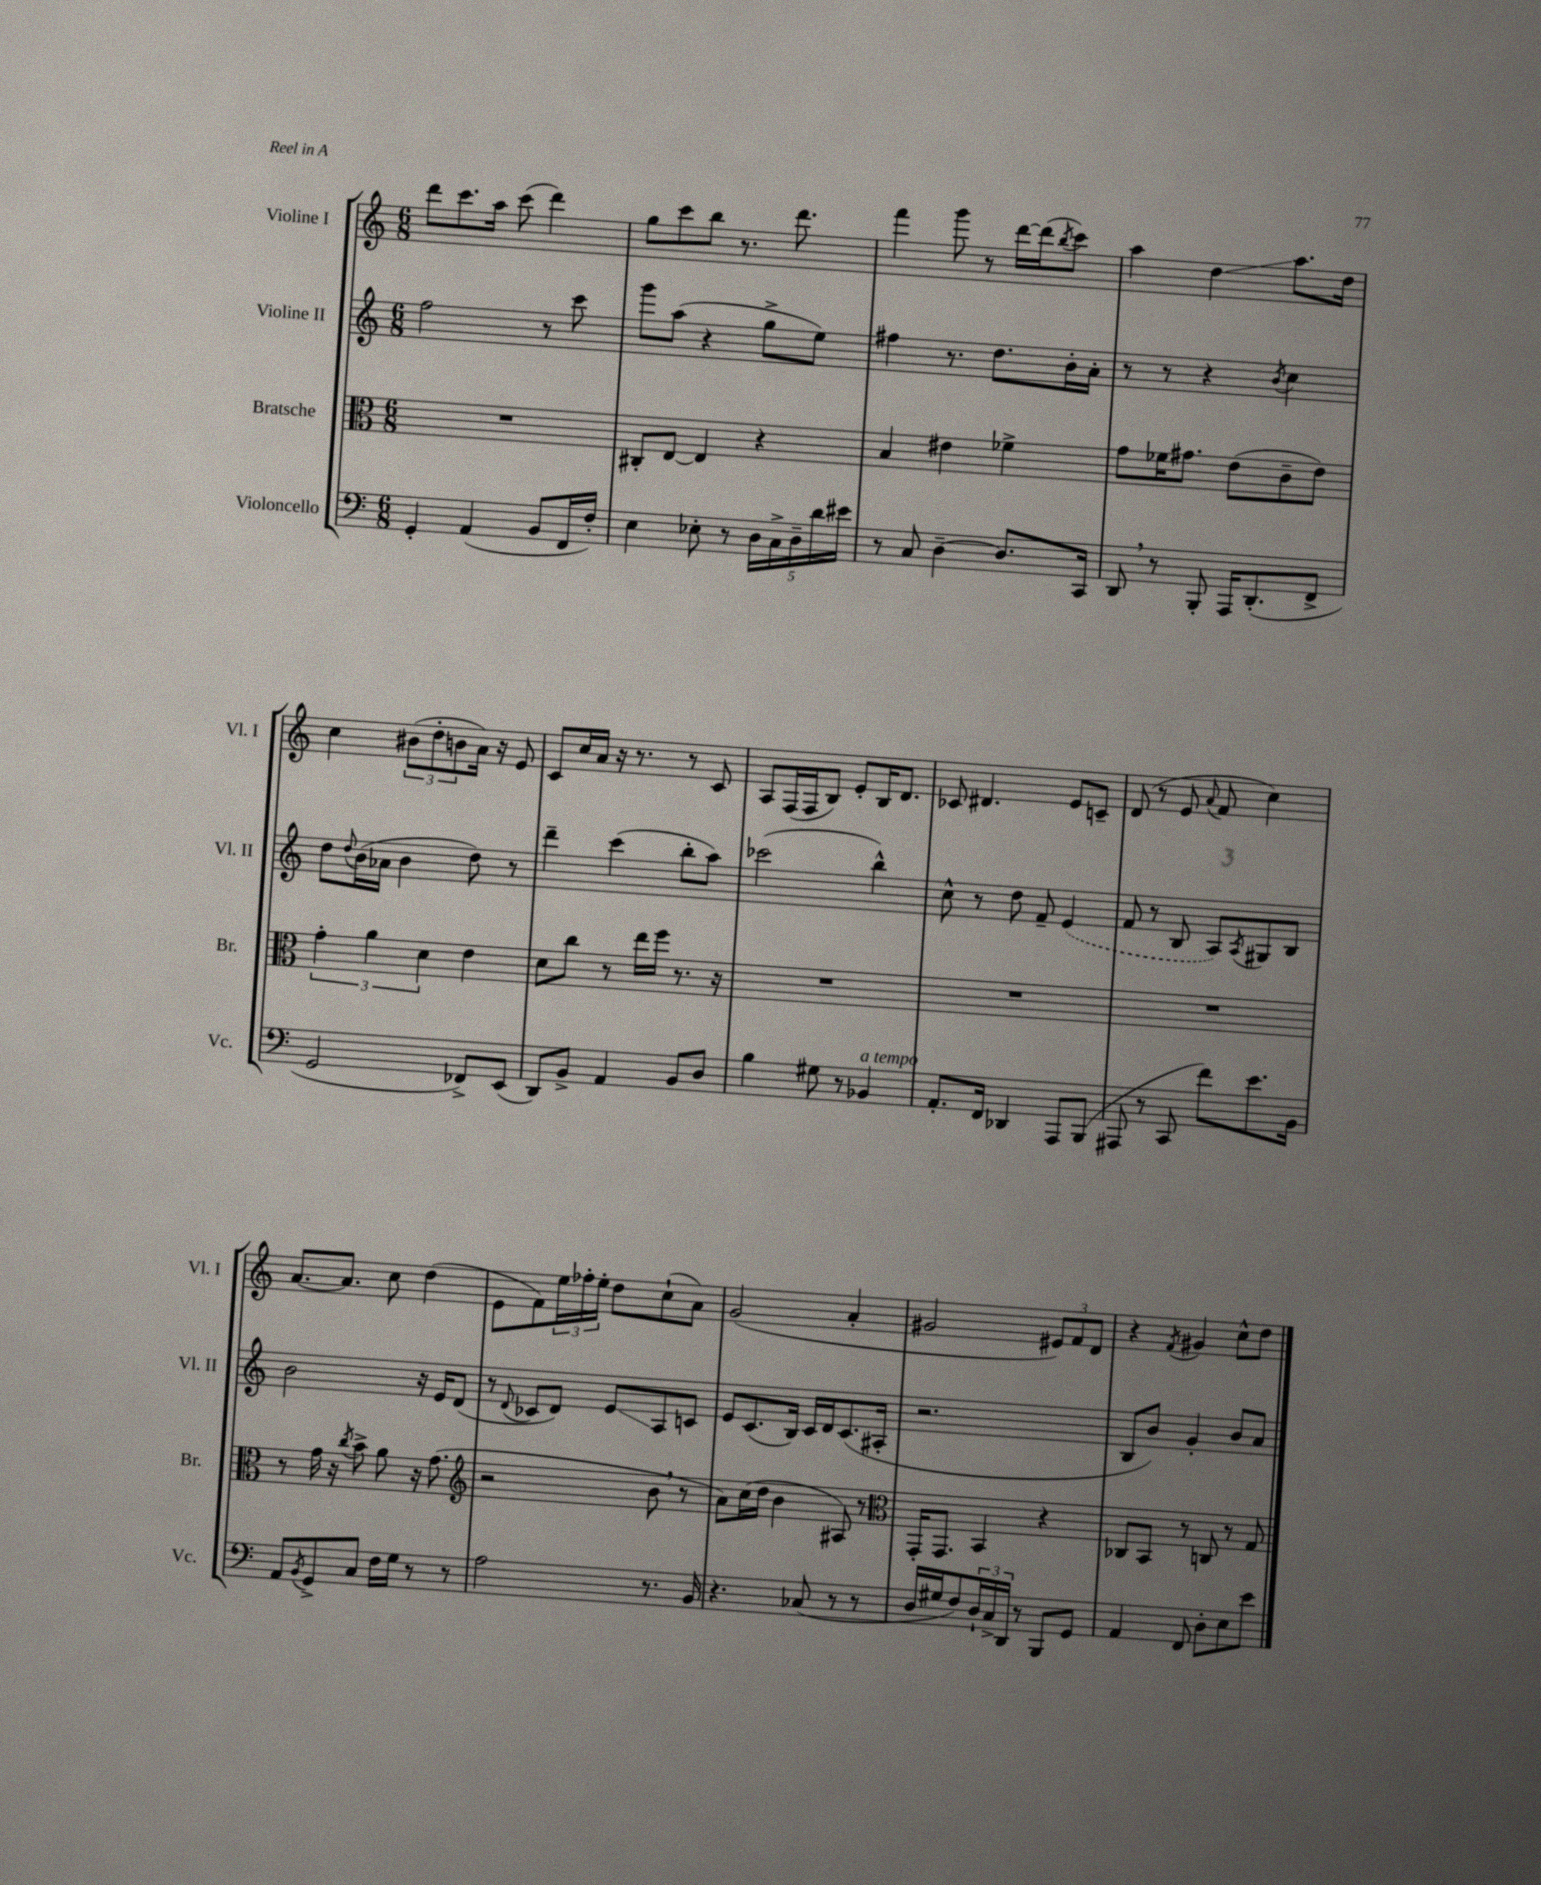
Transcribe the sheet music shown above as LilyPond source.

<<
\new StaffGroup <<
\new Staff = "s0" \with { instrumentName = "Violine I" shortInstrumentName = "Vl. I" } {
    \clef treble \key c \major \numericTimeSignature \time 6/8
    d'''8 c'''8. a''16 c'''8( d'''4) |
    g''8 c'''8 b''8 r8. d'''8. |
    f'''4 g'''8 r8 d'''16~ d'''16( \acciaccatura { b''8 } c'''8) |
    a''4 d''4\glissando a''8. d''16 |
    c''4 \tuplet 3/2 { bis'8( d''8-. b'8 } a'16) r16 e'8 |
    c'8 c''16 a'16 r16 r8. r8 c'8 |
    a8 f16( f16 b8) e'8-. b16 d'8. |
    ces'8 dis'4. e'8 c'8-- |
    d'8( r8 e'8 \appoggiatura { a'8 } f'8 c''4) |
    a'8.~ a'8. c''8 d''4( |
    e'8 f'8) \tuplet 3/2 { e''16 fes''16-. e''16-. } d''8 c''8-!( a'8) |
    g'2( a'4-. |
    gis'2 \tuplet 3/2 { eis'8) f'8 d'8 } |
    r4 \acciaccatura { f'8 } gis'4 c''8-^ d''8 \bar "|." |
}
\new Staff = "s1" \with { instrumentName = "Violine II" shortInstrumentName = "Vl. II" } {
    \clef treble \key c \major \numericTimeSignature \time 6/8
    f''2 r8 c'''8 |
    g'''8 a''8( r4 g''8-> e''8) |
    fis''4 r8. d''8. b'16-. a'16-. |
    r8 r8 r4 \acciaccatura { b'8 } c''4 |
    d''8 \appoggiatura { d''8 } b'16( aes'16 b'4 d''8) r8 |
    d'''4-- c'''4( b''8-. a''8) |
    ces'''2( b''4-^) |
    c''8-^ r8 d''8 f'8-- \once \slurDashed e'4( |
    f'8 r8 b8 a8) \acciaccatura { a8 } gis8 b8 |
    b'2 r16 e'16 d'8( |
    r8 \appoggiatura { d'8 } ces'8 d'8) e'8\glissando a8 c'8 |
    e'8 c'8.( b16) c'16 d'16 c'8.( ais16-. |
    r2. |
    b8 b'8) g'4-. b'8 a'8 \bar "|." |
}
\new Staff = "s2" \with { instrumentName = "Bratsche" shortInstrumentName = "Br." } {
    \clef alto \key c \major \numericTimeSignature \time 6/8
    R2. |
    cis8-. e8~ e4 r4 |
    b4 eis'4 fes'4-> |
    g'8 fes'16 gis'8. e'8( c'8-- e'8) |
    \tuplet 3/2 { g'4-. a'4 d'4 } e'4 |
    d'8 c''8 r8 e''16 f''16 r8. r16 |
    R2. |
    R2. |
    R2. |
    r8 g'16 r16 \acciaccatura { c''8 } b'8-> a'8 r16 g'8.( |
    \clef treble r2 b'8 \breathe r8 |
    a'8) c''16( d''16 b'4 ais8) r8 |
    \clef alto g,16-. g,8. b,4 r4 |
    ces8 b,8 r8 c8 r8 g8 \bar "|." |
}
\new Staff = "s3" \with { instrumentName = "Violoncello" shortInstrumentName = "Vc." } {
    \clef bass \key c \major \numericTimeSignature \time 6/8
    g,4-. a,4( b,8 f,16 f16-.) |
    e4 ees8-. r8 \tuplet 5/4 { d16 c16-> d16-- d'16 eis'16 } |
    r8 c8 d4~-- d8. c,16 |
    d,8 \breathe r8 b,,8-. a,,16 d,8.-.( f,8-> |
    g,2 fes,8->) e,8( |
    d,8) b,8-> a,4 b,8 d8 |
    b4 gis8 r8 bes,4^\markup { \italic "a tempo" } |
    a,8.-. f,16 des,4 a,,8 b,,8( |
    ais,,8 r8 c,8 f'8) e'8. b,16 |
    a,8 \acciaccatura { b,8 } g,8-> c8 f16 g16 r8 r8 |
    a2 r8. b,16 |
    r4. ces8( r8 r8 |
    d16 gis16 f8) \tuplet 3/2 { d16-! c16-> d,16 } r8 b,,8 g,8 |
    a,4 f,8 d8-. e8 e'8 \bar "|." |
}
>>
>>
\layout { \context { \Score \remove "Bar_number_engraver" } }
